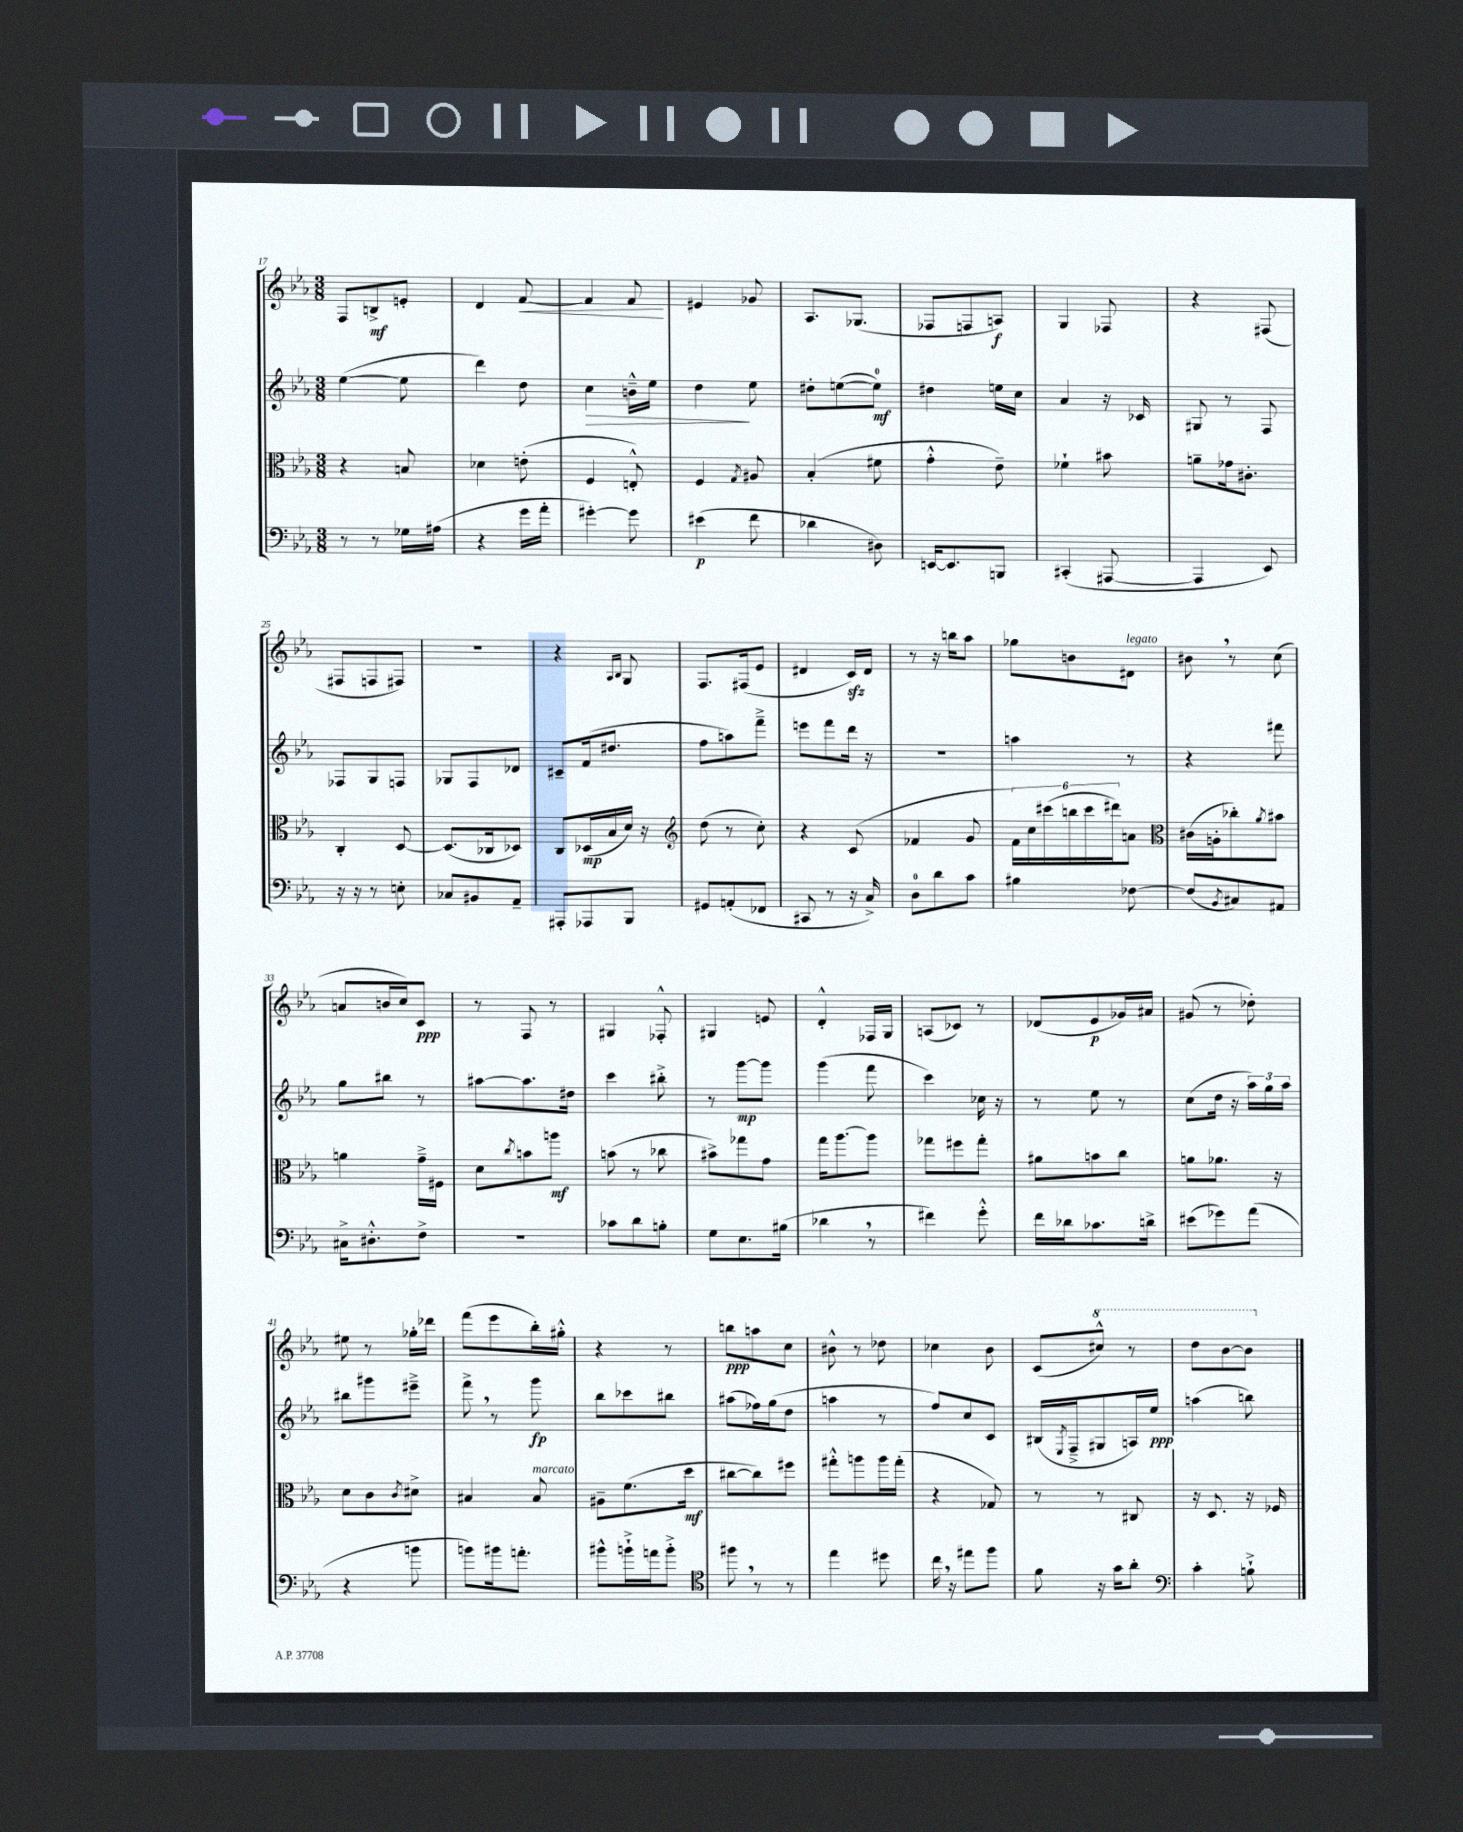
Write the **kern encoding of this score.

**kern	**kern	**kern	**kern
*staff4	*staff3	*staff2	*staff1
*clefF4	*clefC3	*clefG2	*clefG2
*k[b-e-a-]	*k[b-e-a-]	*k[b-e-a-]	*k[b-e-a-]
*M3/8	*M3/8	*M3/8	*M3/8
8r	4r	([4ee-\	8F/L
8r	.	.	8B^/
16G-\LL	8B/	8ee-\]	8e'/J
(16A#\JJ	.	.	.
=	=	=	=
4r	4d-\	4ddd\)	4d/
16g\LL	(8e'\	8dd\	[8f/
16a-'\JJ	.	.	.
=	=	=	=
[4g#'\)	4F/	4cc\	4f/]
8g#\]	8E'^^/)	16b~^^\LL	8f/
.	.	16ee-\JJ	.
=	=	=	=
(4e#\	4F/	4dd\	4e#/
.	8qG/	.	.
8f\	8A#/	8ee-\	8g-/
=	=	=	=
4d-\	(4B-'/	8dd#'\L	8.A-/L
.	.	([8ee\	.
.	.	.	(8.G-/J
8D#\)	8f#\	8ee\]J)	.
=	=	=	=
[16EE/LK	4g'^^\	4dd#\	8F-/L
8.EE/]	.	.	.
.	.	.	8F/
8BBB/J	8e-~\)	16ee\LL	8A/J)
.	.	16cc\JJ	.
=	=	=	=
(4CC#'/	4f-`\	4a-/	4G/
[8AAA#/	8b#\	16r	8F-/
.	.	16c-/	.
=	=	=	=
4AAA#/]	8a~\L	8G#/	4r
.	16g-\k	8r	.
.	8.c#'\J	.	.
8EE-/)	.	8F/	(8F#/
=	=	=	=
16r	4C'/	8F-/L	8F#/L
16r	.	.	.
8r	.	8G/	8F/
8E'\	[8D/	8F/J	8F#/J)
=	=	=	=
8C-/L	(8.D/]L	8G-/L	4.r
8BB#/	.	8F/	.
.	16C-/k	.	.
8AA-~/J	8D-/J)	8d-/J	.
=	=	=	=
8AAA#'/L	8C/L	8c#~/L	4r
8AAA-/	(16D-/L	(16f/k	.
.	16B-/	8.dd#/J	.
.	.	.	16qqA-/LL
.	.	.	16qqB-/JJ
8BBB-/J	16d/JJ)	.	8G/
.	16r	.	.
=	=	=	=
*	*clefG2	*	*
8GG#/L	(8dd\	8ff\L	8.F/L
(8AA'/	8r	8aa\)	.
.	.	.	(16F#/k
8FF-/J	8cc'\)	8fff~^\J	8e-/J
=	=	=	=
8CC#/	4r	8eee\L	4d#/
8r	.	8fff\	.
16r	(8c/	16ddd\Jk	16c/LL)
16C^/)	.	16r	16d#/JJ
=	=	=	=
8D\L	4f-/	4.r	8r
8d\	.	.	16r
.	.	.	16bb\LK
8c\J	8g/	.	8aa-\J
=	=	=	=
4B#\	24f\LL)	4aa\	8gg-\L
.	24cc\	.	.
.	(24ccc#\	.	.
.	24bb\	.	8b\
.	24ccc#\	.	.
.	24ddd#\J)	.	.
[8F-\	8a\J	8r	8d#\J
=	=	=	=
*	*clefC3	*	*
(8F-/]L	(16c#\LL	4r	8b#\
.	16A'\J	.	.
8qBB-/	.	.	.
8C#/)	8cc-'\)	.	8r
.	8qa-/	.	.
8AA#/J	8b#\J	8fff#\	(8cc\
=	=	=	=
16C#^\LK	4a\	8gg\L	8a/L
8.D#'^^\	.	.	.
.	.	8bb#\J	16b/L
.	.	.	16cc/J)
8F^\J	16g~^\LL	8r	8c/J
.	16F#\JJ	.	.
=	=	=	=
4.r	8d\L	[8aa#\L	8r
.	8qcc/	.	.
.	8b\	8.aa#\]	8F/
.	8aa\J	.	8r
.	.	16dd#\Jk	.
=	=	=	=
8c-\L	(8b\	4ccc\	4G#/
8d\	8r	.	.
8B'\J	8cc-\	8bb#'^\	8F-'^^/
=	=	=	=
8G\L	8b#^\L)	8r	4G#/
8.E-\	8gg-\	[8ggg\L	.
.	8g\J	8ggg\]J	8e/
(16B#\Jk	.	.	.
=	=	=	=
4d-\	16gg\LK	(4ggg\	4d'^^/
.	[8.aa-\	.	.
8r	8aa-\]J	8fff\	16F-/LL
.	.	.	16G/JJ
=	=	=	=
4f#\)	8gg-\L	4ccc\)	(8A/L
.	8ff#\	.	8c-/J)
8g'^^\	8gg-'\J	16cc-\	8r
.	.	16r	.
=	=	=	=
16f\LL	8a#\L	8r	(8d-/L
16d-\J	.	.	.
8.c-\	8b\	8ee-\	8e-/
.	8cc\J	8r	16g-/L)
16d^\Jk	.	.	16a#/JJ
=	=	=	=
(8e#\L	8a\L	(8cc\L	(8g#/
8g-\)	8.a-\J	16dd\Jk	8r
.	.	16r	.
(8a-\J	.	24aa-\LL)	8dd-'\)
.	.	24gg\	.
.	16r	.	.
.	.	24aa-\JJ	.
=	=	=	=
4r	8d\L	8bb#\L	8ee#\
.	8c\	8ggg#\	8r
.	8qc/	.	.
8b\	8d#^\J	8eee#~^\J	16gg-'\LL
.	.	.	16ddd-\JJ
=	=	=	=
8b\L)	4B#/	8fff^\	(8fff\L
16b#\k	.	8r	8eee-\
8.a'\J	.	.	.
.	8B#/	8ggg\	16bb-'\L)
.	.	.	16gg#'^^\JJ
=	=	=	=
8b#^^\L	8A#~\L	8bb-\L	4r
16b`^\L	(8.f\	8ccc-\	.
16a\J	.	.	.
8b'^\J	.	8bb#\J	8r
.	16dd\Jk	.	.
=	=	=	=
*clefC4	*	*	*
8ff#\	[8cc#\L	(8aa#\L	8bb\L
8r	8cc#\])	16ff-\L)	8aa\
.	.	(16gg\J	.
8r	8ff#\J	8dd\J	8cc\J
=	=	=	=
4ee-\	8gg#'^^\L	4aa\	8b#^^\
.	8aa\	.	8r
8dd#\	16aa\L	8r	8dd-\
.	(16gg#'\JJ	.	.
=	=	=	=
16cc\	4r	8ff/L)	4cc-\
16r	.	.	.
8ee#\L	.	8cc/	.
8ff\J	8G-/)	8c/J	8b-\
=	=	=	=
8f\	8r	(16B#/LL	(8c/L
.	.	8qE-/	.
.	.	16F~^/J	.
16r	8r	8G#/	8ccc#^^/J)
16g\LK	.	.	.
8a-'\J	8C#/	16A/L)	8r
.	.	16ee-/JJ	.
=	=	=	=
*clefF4	*	*	*
4c'\	16r	(4aa\	8ddd\L
.	8.D/	.	.
.	.	.	[8bb-\
8B`^\	16r	8bb\)	8bb-\]J
.	16F-/	.	.
==	==	==	==
*-	*-	*-	*-
